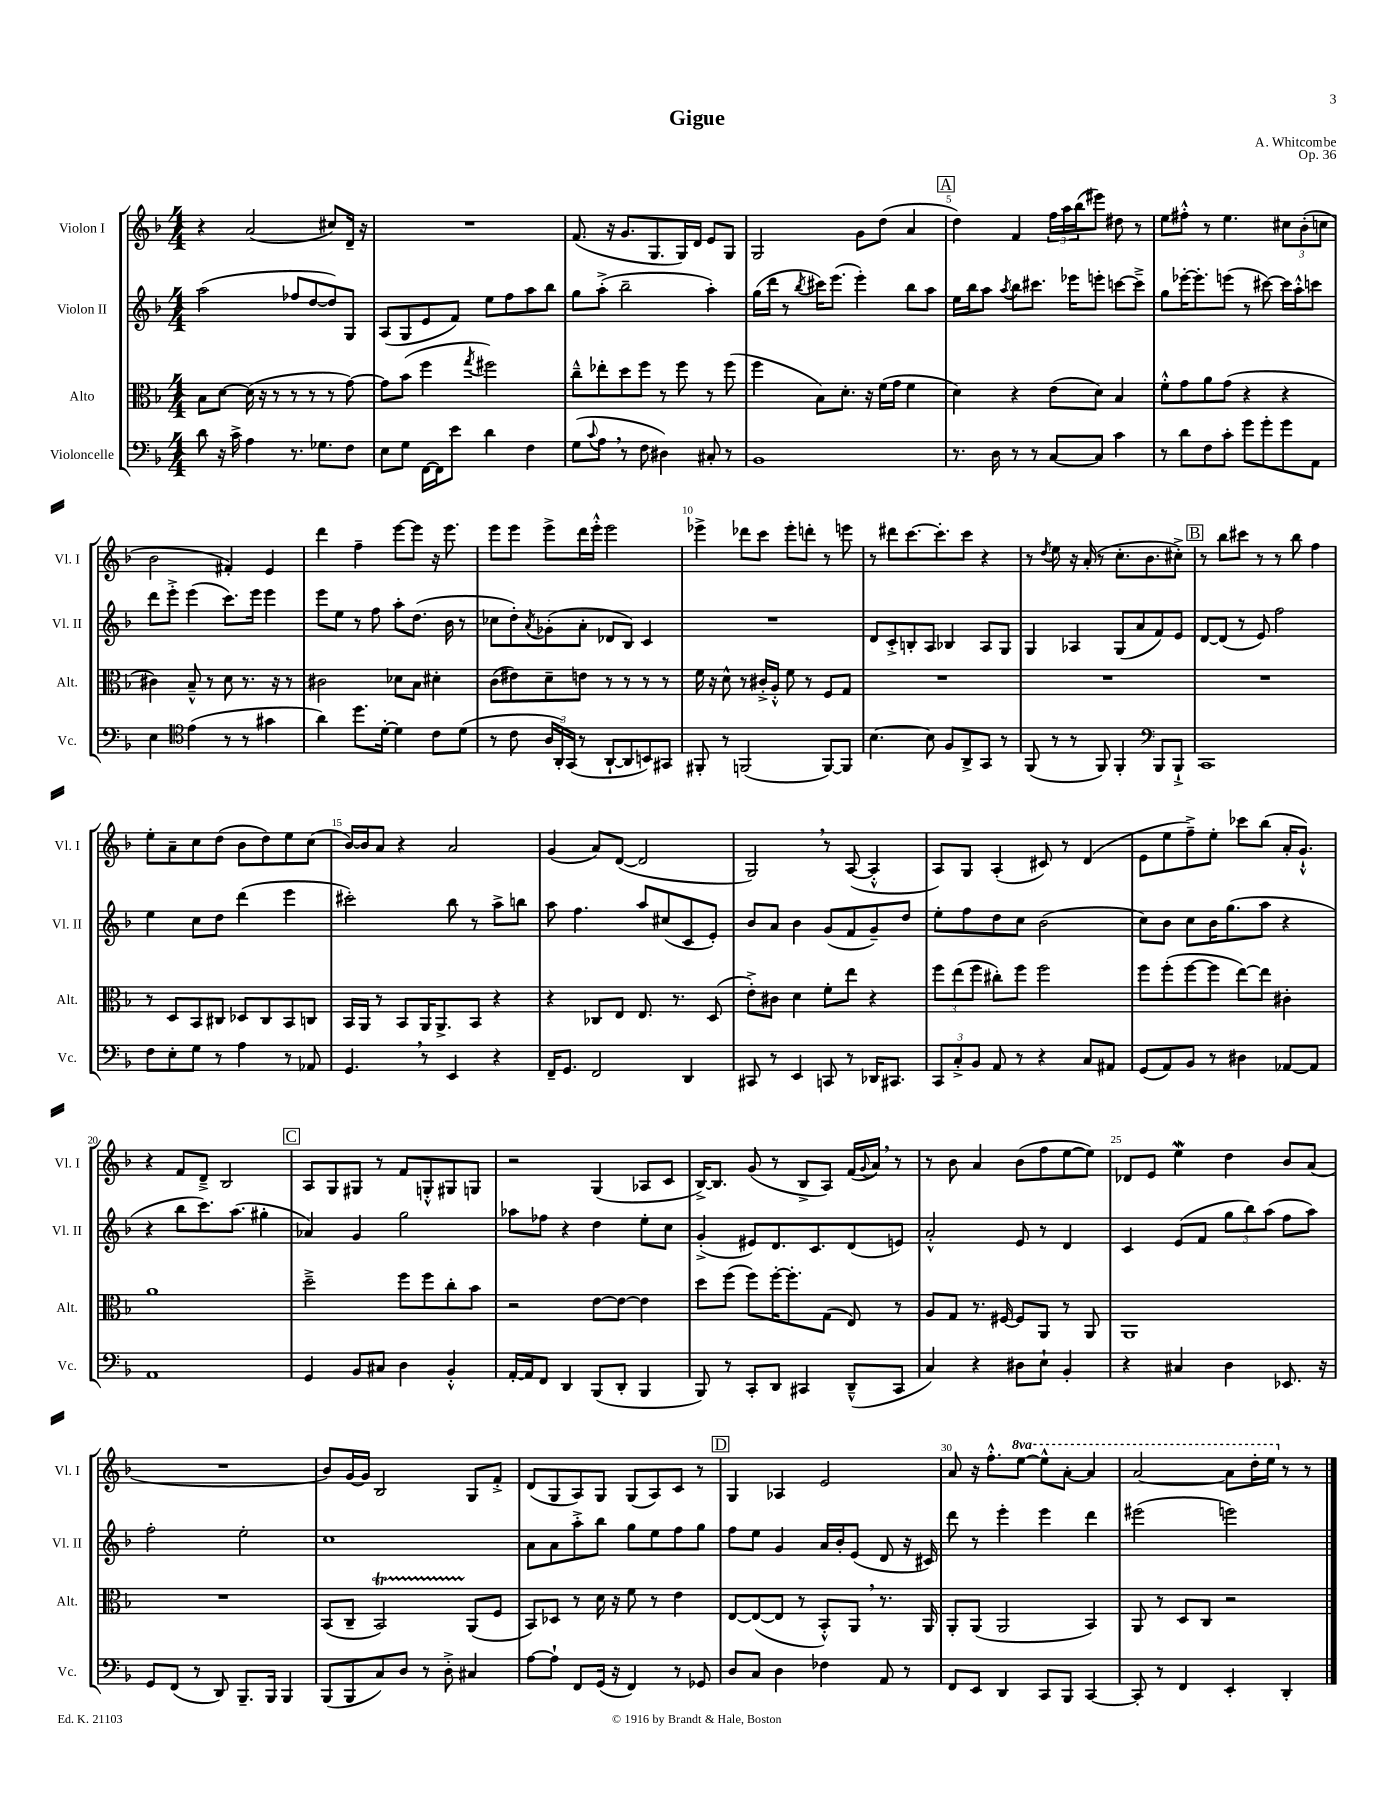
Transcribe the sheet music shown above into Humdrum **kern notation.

**kern	**kern	**kern	**kern
*staff4	*staff3	*staff2	*staff1
*clefF4	*clefC3	*clefG2	*clefG2
*k[b-]	*k[b-]	*k[b-]	*k[b-]
*M4/4	*M4/4	*M4/4	*M4/4
8d\	8B-\L	(2aa\	4r
16r	[8d\J	.	.
16c^\	.	.	.
4A\	(16d\]	.	(2a/
.	16r	.	.
.	8r	.	.
8.r	8r	8ff-/L	.
.	8r	[8dd/	.
8.G-\L	.	.	.
.	8r	8dd/])	8cc#/L)
8F\J	[8g\)	8G/J	16d~/Jk
.	.	.	16r
=	=	=	=
8E\L	8g\]L	(8A/L	1r
8G\J	(8b-\J	8G/	.
[16FF\LL	4ff\	8e/	.
16FF\]J	.	.	.
8e\J	.	8f/J)	.
.	8qgg/	.	.
4d\	2ff#\)	8ee\L	.
.	.	8ff\	.
4F\	.	8aa\	.
.	.	8bb-\J	.
=	=	=	=
(8G\L	8cc~^^\L	8gg\L	(8.f/
8qqc/	.	.	.
8A\J	8ee-'\	(8aa'^\J	.
.	.	.	16r
8r	8dd\	2bb-~\	8.g/L
8F\	8ff\J	.	.
.	.	.	8.G/
4D#\)	8r	.	.
.	8ff\	.	16G/L)
.	.	.	16d/JJ
8C#'/	8r	4aa'\)	8e/L
8r	(8ff\	.	8G/J
=	=	=	=
1BB-	4ff\	(16gg\LL	2G/
.	.	16ddd\JJ	.
.	.	8r	.
.	.	8qbb-/	.
.	8B-\L)	16ccc#\LK)	.
.	.	(8.eee\J	.
.	8.d'\J	.	.
.	.	4eee'\)	8g\L
.	16r	.	.
.	(16f\LL	.	(8dd\J
.	16g\JJ	.	.
.	4f\	8bb-\L	4a/
.	.	8aa\J	.
=	=	=	=
8.r	4d\)	16ee\LL	4dd\)
.	.	16bb-\J	.
.	.	8aa\J	.
16D\	.	.	.
.	.	8qaa/	.
8r	4r	8bb-\L	4f/
8r	.	8.ccc#\J	.
[8C/L	(8e\L	.	24ff\LL
.	.	.	24aa\
.	.	16eee-\LK	.
.	.	.	(24bb-\J
8C/]J	8d\J)	8eee'\J	8eee#\J)
4c\	4B-/	[8ccc\L	8dd#\
.	.	8ccc~^\]J	8r
=	=	=	=
8r	8f'^^\L	8gg\L	8ee\L
8d\L	8g\	[16eee-'\K	8ff#'^^\J
.	.	8.eee-'\]	.
8F\	8a\	.	8r
8c'\J	(8g\J	(8eee\J	4.ee\
8g\L	4r	8r	.
8g'\	.	[8ccc#\)	.
8g\	4r	16ccc#\]LL	12cc#\L
.	.	16aa'^^\J	.
.	.	.	(12b-'\
8AA\J	.	8ccc\J	.
.	.	.	12cc\J
=	=	=	=
4E\	4c#\)	8ddd\L	2b-\
.	.	8eee'^\J	.
*clefC4	*	*	*
(4e\	8B-~^^/	(4eee\	.
.	8r	.	.
8r	8d\	8.ccc\L)	4f#'/)
8r	8.r	.	.
.	.	16eee\Jk	.
4g#\	.	4eee\	4e/
.	16r	.	.
.	8r	.	.
=	=	=	=
4a\)	2c#\	8eee\L	4ddd\
.	.	8ee\J	.
8.dd\L	.	8r	4ff~\
.	.	8ff\	.
[16d'\Jk	.	.	.
4d\]	8d-\L	8aa'\L	[8eee\L
.	8B-\J	(8.dd\J	8eee\]J
8c\L	4d#'\	.	16r
.	.	16b-\	8.eee\
(8d\J	.	8r	.
=	=	=	=
8r	(8c\L	8cc-\L	8eee\L
8c\	8e#\)	8dd'\)	8eee\J
.	.	8qa/	.
24A/LL	8d~\	(8g-'\	8eee^\L
24AA'/)	.	.	.
(24GG/JJ	.	.	.
8r	8e\J	8a'\J	16ddd\L
.	.	.	16eee'^^\JJ
[8AA`/L	8r	8d-/L	2eee\
8AA/]	8r	8B-/J)	.
8BB/)	8r	4c/	.
8GG#/J	8r	.	.
=	=	=	=
8FF#'/	16f\	1r	4eee-^\
.	16r	.	.
8r	8d^^\	.	.
(2FF/	8r	.	8ddd-\L
.	16c#'^/LL	.	8ccc\J
.	16A'^^/JJ	.	.
.	8f\	.	8eee-'\L
.	8r	.	8ddd'\J
[8FF/L)	8F/L	.	8r
8FF/]J	8G/J	.	8eee\
=	=	=	=
[4.B-\	1r	8d/L	8r
.	.	8c'^/	8ddd#\L
.	.	8B'/	[8.ccc\
8B-\]	.	8A/J	.
.	.	.	8.ccc'\]
8F/L	.	4B-/	.
8AA^/	.	.	8ccc\J
8GG/J	.	8A/L	4r
8r	.	8G/J	.
=	=	=	=
(8FF/	1r	4G/	8r
.	.	.	8qdd/
8r	.	.	8ee\
8r	.	4A-/	16r
.	.	.	(16a'/
8FF/)	.	.	8r
4FF'/	.	(8G/L	8.cc'\L
.	.	8a/	.
.	.	.	8.b-\
*clefF4	*	*	*
8BBB-/L	.	8f/)	.
8BBB-`^/J	.	8e/J	8cc#'^\J)
=	=	=	=
1CC	1r	[8d/L	8r
.	.	(8d/]J	8bb-\L
.	.	8r	8ccc#\J
.	.	8e/)	8r
.	.	2ff\	8r
.	.	.	8bb-\
.	.	.	4ff\
=	=	=	=
8F\L	8r	4ee\	8ee'\L
8E'\	8D/L	.	8a~\
8G\J	8BB-/	8cc\L	8cc\
8r	8C#/J	8dd\J	(8dd\J
4A\	8D-/L	(4ddd\	8b-\L
.	8C#/	.	8dd\)
8r	8BB-/	4eee\	8ee\
8AA-/	8C/J	.	(8cc\J
=	=	=	=
4.GG/	16BB-/LL	2ccc#'\)	[16b-/LL)
.	16AA/JJ	.	16b-/]J
.	8r	.	8a/J
.	8BB-/L	.	4r
8r	16AA/K	.	.
.	8.AA^/	.	.
4EE/	.	8bb-\	2a/
.	8BB-/J	8r	.
4r	4r	8aa^\L	.
.	.	8bb\J	.
=	=	=	=
16FF~/LK	4r	8aa\	(4g/
8.GG/J	.	.	.
.	.	4.ff\	.
2FF/	8C-/L	.	8a/L)
.	8E/J	.	([8d/J
.	8.E/	8aa/L	2d/]
.	.	(8cc#/	.
.	8.r	.	.
4DD/	.	8c/	.
.	(8D/	8e'/J)	.
=	=	=	=
8CC#/	8e'^\L)	8b-/L	2G/)
8r	8c#\J	8a/J	.
4EE/	4d\	4b-\	.
8CC/	8f'\L	(8g/L	8r
8r	8ee\J	8f/	([8A/
16DD-/LK	4r	8g~/)	4A'^^/]
8.CC#/J	.	.	.
.	.	8dd/J	.
=	=	=	=
12CC/L	12ff\L	8ee'\L	8A/L)
12C'^/	(12ee\	.	.
.	.	8ff\	8G/J
12BB-/J	12ff\J	.	.
8AA/	8cc#'\L)	8dd\	(4A'/
8r	8ff\J	8cc\J	.
4r	2ff\	(2b-\	8c#/)
.	.	.	8r
8C/L	.	.	(4d/
8AA#/J	.	.	.
=	=	=	=
(8GG/L	8ff\L	8cc\L)	8e\L
8AA/)	(8ff'\	8b-\J	8ee\
8BB-/J	[8ff\	8cc\L	8ff~^\)
8r	8ff\]J	16b-\K	8ee'\J
.	.	(8.gg\	.
4D#\	[8ee\L)	.	8ccc-\L
.	8ee\]J	8aa\J	(8bb-\J
[8AA-/L	4c#'\	4r	16a'/LK
.	.	.	8.g`^^/J)
8AA-/]J	.	.	.
=	=	=	=
1AA	1a	4r	4r
.	.	8bb-\L	8f/L
.	.	8.ccc\)	8d~^/J
.	.	.	2B-/
.	.	(8.aa\J	.
.	.	4gg#'\	.
=	=	=	=
4GG/	2dd~^\	4a-/)	8A/L
.	.	.	8G/
8BB-/L	.	4g/	8G#/J
8C#/J	.	.	8r
4D\	8ff\L	2gg\	8f/L
.	8ff\	.	8G'^^/
4BB-'^^/	8cc'\	.	8G#/
.	8b-\J	.	8G/J
=	=	=	=
[16AA'/LL	2r	8aa-\L	2r
16AA/]J	.	.	.
8FF/J	.	8ff-\J	.
4DD/	.	4r	.
(8BBB-/L	[8e\L	4dd\	(4G/
8DD'/J	8e\_J	.	.
4BBB-/	4e\]	8ee'\L	8A-/L
.	.	8cc\J	8c/J
=	=	=	=
8BBB-/)	8dd\L	(4g'^/	[16B-^/LK)
.	.	.	8.B-/]J
8r	(8ff\J	.	.
8CC'/L	8ff\L)	8e#/L)	(8g/
8DD/J	[16ff'\K	8.d/	8r
.	8.ff'\]	.	.
4CC#/	.	.	8B-^/L
.	.	8.c/	.
.	(8G\J	.	8A/J)
(8DD~^^/L	8E/)	(8d/	(16f/LL
.	.	.	8qqg/
.	.	.	16a/JJ)
8CC#/J	8r	8e/J)	8r
=	=	=	=
4C/)	8A/L	2a'^^/	8r
.	8G/J	.	8b-\
4r	8.r	.	4a/
.	[16F#/	.	.
8D#\L	8F#/]L	8e/	(8b-\L
8E`\J	8AA/J	8r	8ff\
4BB-'/	8r	4d/	[8ee\
.	8AA/	.	8ee\]J)
=	=	=	=
4r	1AA	4c/	8d-/L
.	.	.	8e/J
4C#/	.	(8e/L	4ee\
.	.	8f/J	.
4D\	.	12gg\L	4dd\
.	.	12bb-\)	.
.	.	(12aa\J	.
8.EE-/	.	8ff\L	8b-/L
.	.	8aa\J)	(8a/J
16r	.	.	.
=	=	=	=
8GG/L	1r	2ff'\	1r
(8FF/J	.	.	.
8r	.	.	.
8DD/)	.	.	.
8.BBB-~/L	.	2ee'\	.
16BBB-/Jk	.	.	.
4BBB-/	.	.	.
=	=	=	=
(8BBB-/L	(8BB-/L	1cc	8b-/L)
8BBB-/	8C~/J	.	[16g/L
.	.	.	16g/]JJ
8C/)	2BB-/)	.	2B-/
8D/J	.	.	.
8r	.	.	.
8D'^\	.	.	.
4C#/	(8AA/L	.	8G/L
.	8F/J	.	8f'^/J
=	=	=	=
[8A\L	8BB-/L)	8a\L	(8d/L
8A`\]J	8D-/J	8a\	8G/
8FF/L	8r	8aa'^\	8A/)
(16GG/Jk	16d\	8bb-\J	8G/J
16r	16r	.	.
4FF/)	8f\	8gg\L	(8G/L
.	8r	8ee\	8A/)
8r	4e\	8ff\	8c/J
8GG-/	.	8gg\J	8r
=	=	=	=
8D/L	[8E/L	8ff\L	4G/
8C/J	(8E/_	8ee\J	.
4D\	8E/]J	4g/	4A-/
.	8r	.	.
4F-\	8BB-'^^/L)	16a/LL	2e/
.	.	16b-'/J	.
.	8AA/J	(8e/J	.
8AA/	8.r	8d/	.
8r	.	16r	.
.	16AA/	16c#/)	.
=	=	=	=
8FF/L	8AA'/L	8ddd\	8a/
8EE/J	(8AA/J	8r	16r
.	.	.	8.ff'^^\L
4DD/	2AA/	4eee'\	.
.	.	.	[8eee\J
8CC/L	.	4eee\	8eee^^\]L
8BBB-/J	.	.	[8aa'\J
[4CC/	4BB-/)	4ddd\	4aa/]
=	=	=	=
8CC'/]	8AA/	(2eee#\	[2aa/
8r	8r	.	.
4FF/	8D/L	.	.
.	8C/J	.	.
4EE'/	2r	2eee\)	8aa\]L
.	.	.	16ddd'\L
.	.	.	16eee\JJ
4DD'/	.	.	8r
.	.	.	8r
==	==	==	==
*-	*-	*-	*-
